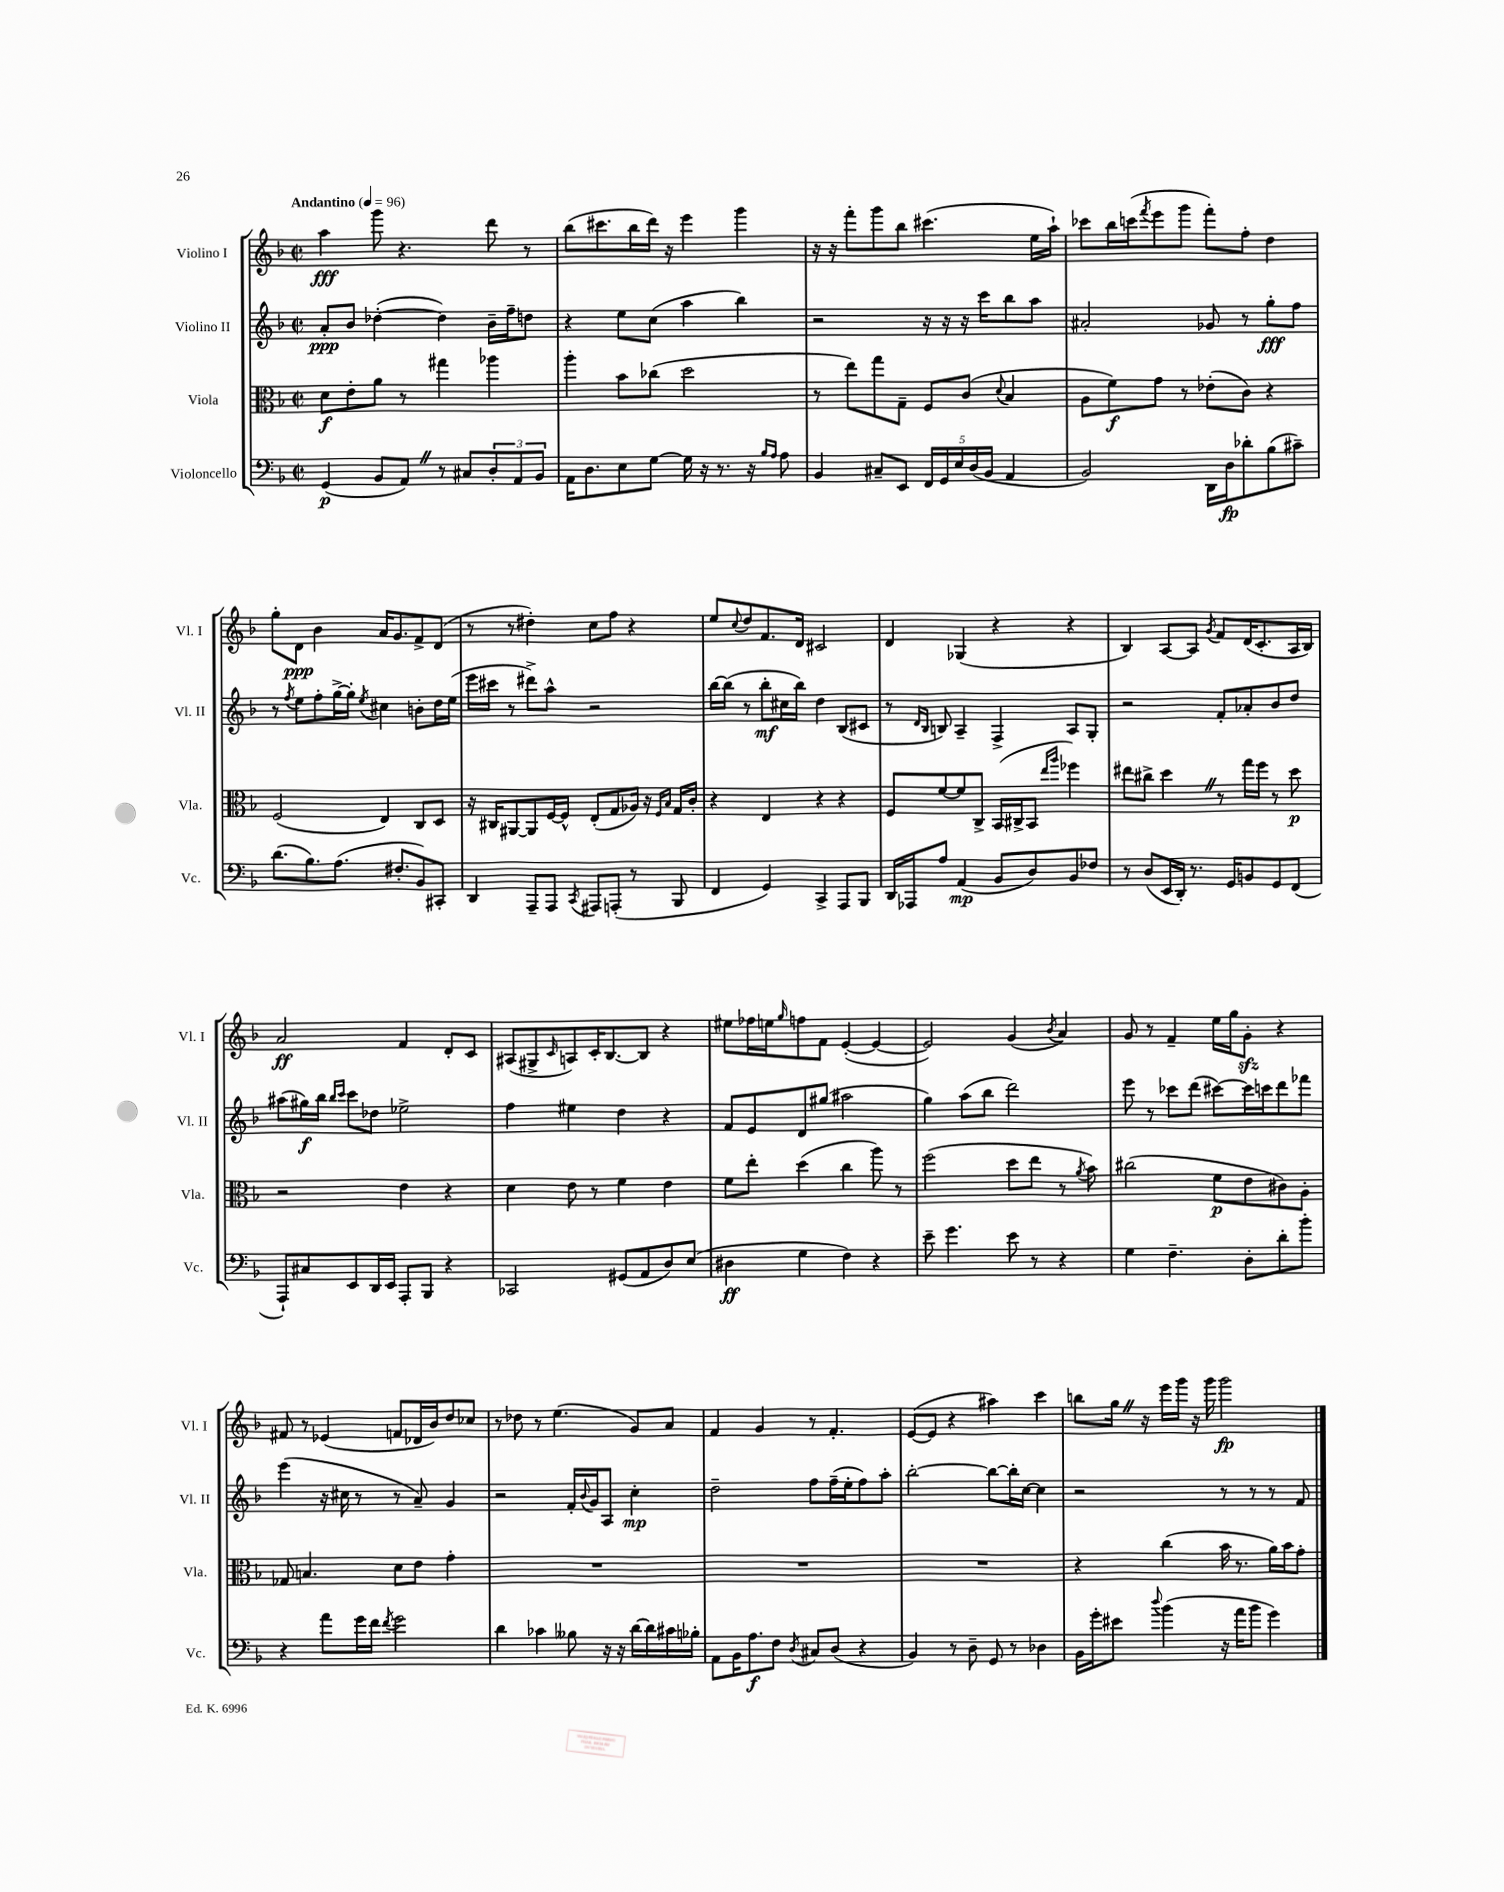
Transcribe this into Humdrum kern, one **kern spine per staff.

**kern	**dynam	**kern	**dynam	**kern	**dynam	**kern	**dynam
*part4	*part4	*part3	*part3	*part2	*part2	*part1	*part1
*staff4	*staff4	*staff3	*staff3	*staff2	*staff2	*staff1	*staff1
*I"Violoncello	*	*I"Viola	*	*I"Violino II	*	*I"Violino I	*
*I'Vc.	*	*I'Vla.	*	*I'Vl. II	*	*I'Vl. I	*
*clefF4	*	*clefC3	*	*clefG2	*	*clefG2	*
*k[b-]	*	*k[b-]	*	*k[b-]	*	*k[b-]	*
*M2/2	*	*M2/2	*	*M2/2	*	*M2/2	*
*met(c|)	*	*met(c|)	*	*met(c|)	*	*met(c|)	*
*MM96	*	*MM96	*	*MM96	*	*MM96	*
=1	=1	=1	=1	=1	=1	=1	=1
!	!	!	!	!	!	!LO:TX:a:B:t=Andantino	!
(4GG/	p	8d\L	f	8a'/L	ppp	4aa\	fff
.	.	8e'\	.	8b-/J	.	.	.
8BB-/L	.	8a\J	.	([4dd-X'\	.	8ggg\	.
8AAZ/J)	.	8r	.	.	.	4.r	.
8r	.	4gg#X\	.	4dd-\])	.	.	.
8C#X/L	.	.	.	.	.	.	.
12D'/	.	4aa-X\	.	16b-~\LL	.	8ddd\	.
.	.	.	.	16ff~\J	.	.	.
12AA/	.	.	.	.	.	.	.
.	.	.	.	8ddn\J	.	8r	.
12BB-/J	.	.	.	.	.	.	.
=2	=2	=2	=2	=2	=2	=2	=2
16AA\KL	.	4aa'\	.	4r	.	(8bb-\L	.
8.D\	.	.	.	.	.	.	.
.	.	.	.	.	.	8.ccc#X\	.
8E\	.	8b-\L	.	8ee\L	.	.	.
.	.	.	.	.	.	16bb-\L	.
[8G\J	.	(8cc-X\J	.	(8cc\J	.	16ddd\JJ)	.
.	.	.	.	.	.	16r	.
16G\]	.	2dd\	.	4aa\	.	4eee\	.
16r	.	.	.	.	.	.	.
8.r	.	.	.	.	.	.	.
.	.	.	.	4bb-\)	.	4ggg\	.
16r	.	.	.	.	.	.	.
16qqB-/LL	.	.	.	.	.	.	.
16qqA/JJ	.	.	.	.	.	.	.
8A\	.	.	.	.	.	.	.
=3	=3	=3	=3	=3	=3	=3	=3
4BB-/	.	8r	.	2r	.	16r	.
.	.	.	.	.	.	16r	.
.	.	8ee\L)	.	.	.	8fff'\L	.
8C#X~/L	.	8gg\	.	.	.	8ggg\	.
8EE/J	.	8G~\J	.	.	.	8bb-\J	.
20FF/LL	.	8F/L	.	16r	.	(4.ccc#X\	.
20GG/	.	.	.	.	.	.	.
.	.	.	.	16r	.	.	.
20E/	.	.	.	.	.	.	.
.	.	(8c/J	.	16r	.	.	.
(20D/	.	.	.	.	.	.	.
.	.	.	.	16ccc\KL	.	.	.
20BB-/JJ	.	.	.	.	.	.	.
.	.	8qqd/	.	.	.	.	.
4AA/	.	4B-/	.	8bb-\	.	.	.
.	.	.	.	8aa\J	.	16ee\LL	.
.	.	.	.	.	.	16aa`\JJ)	.
=4	=4	=4	=4	=4	=4	=4	=4
2BB-/)	.	8A\L	.	2a#X'/	.	8ccc-X\L	.
.	.	8f\)	f	.	.	16bb-\L	.
.	.	.	.	.	.	(16cccn\J	.
.	.	.	.	.	.	8qfff/	.
.	.	8g\J	.	.	.	8eee\	.
.	.	8r	.	.	.	8ggg\J	.
16DD\LL	.	(8e-X'\L	.	8g-X/	.	8fff'\L)	.
16D\J	fp	.	.	.	.	.	.
8d-X'\	.	8c\J)	.	8r	.	8ff'\J	.
(8B-\	.	4r	.	8gg'\L	fff	4dd\	.
8c#X~\J)	.	.	.	8ff\J	.	.	.
!!LO:LB:g=z
=5	=5	=5	=5	=5	=5	=5	=5
(8.d\L	.	(2F/	.	8r	.	8gg'\L	.
.	.	.	.	8qff/	.	.	.
.	.	.	.	8ee\L	.	8d\J	ppp
8.B-\)	.	.	.	.	.	.	.
.	.	.	.	8ff'\	.	4b-\	.
(8.A\J	.	.	.	[16gg^\L	.	.	.
.	.	.	.	16gg'\JJ]	.	.	.
.	.	.	.	8qee/	.	.	.
.	.	4E/)	.	4cc#X\	.	16a/KL	.
8.F#X'/L	.	.	.	.	.	8.g/	.
8BB-/)	.	8C/L	.	8bn'\L	.	8f^/	.
8CC#X'/J	.	8D/J	.	16dd\L	.	(8d/J	.
.	.	.	.	(16ee\JJ	.	.	.
=6	=6	=6	=6	=6	=6	=6	=6
4DD/	.	16r	.	16eee\LL	.	8r	.
.	.	16C#X/KL	.	16ccc#X\JJ	.	.	.
.	.	[8AA#X/	.	8r	.	8r	.
8AAA~/L	.	8AA#/]	.	8ddd#X^\L)	.	4dd#X'\)	.
8AAA/J	.	[16F/L	.	8aa^^\J	.	.	.
.	.	16F^^/JJ]	.	.	.	.	.
8qCC/	.	.	.	.	.	.	.
8AAA#X/L	.	(8E'/L	.	2r	.	8cc\L	.
(8AAAn'/J	.	8G/	.	.	.	8ff\J	.
8r	.	16A-X/Jk)	.	.	.	4r	.
.	.	16r	.	.	.	.	.
.	.	16qqF/LL	.	.	.	.	.
.	.	16qqB-/JJ	.	.	.	.	.
8BBB-/	.	16G/LL	.	.	.	.	.
.	.	16c'/JJ	.	.	.	.	.
=7	=7	=7	=7	=7	=7	=7	=7
4FF/	.	4r	.	[16bb-\LL	.	8ee/L	.
.	.	.	.	(16bb-\JJ]	.	.	.
.	.	.	.	.	.	8qqcc/	.
.	.	.	.	8r	.	8dd/	.
4GG/)	.	4E/	.	8bb-'\L	mf	8.f/	.
.	.	.	.	16cc#X\L	.	.	.
.	.	.	.	16bb-\JJ)	.	16d/Jk	.
4CC^/	.	4r	.	4dd\	.	2c#X/	.
8AAA/L	.	4r	.	(8B-/L	.	.	.
8BBB-/J	.	.	.	8c#X/J	.	.	.
=8	=8	=8	=8	=8	=8	=8	=8
16DD/LL	.	8F/L	.	8r	.	4d/	.
16AAA-X/J	.	.	.	.	.	.	.
.	.	.	.	16qqd/LL	.	.	.
.	.	.	.	16qqB-/JJ	.	.	.
8A/J	.	[8f/	.	8Bn/)	.	.	.
(4AA/	mp	8f/]	.	4A~/	.	(4G-X/	.
.	.	8C^/J	.	.	.	.	.
8BB-/L	.	(16BB-/LL	.	4F^/	.	4r	.
.	.	16C#X^/J	.	.	.	.	.
8D/)	.	8BB-/J	.	.	.	.	.
.	.	16qqee/LL	.	.	.	.	.
.	.	16qqaa/JJ	.	.	.	.	.
8BB-/	.	4ff-X\)	.	8A/L	.	4r	.
8F-X/J	.	.	.	8G'/J	.	.	.
=9	=9	=9	=9	=9	=9	=9	=9
8r	.	8ee#X\L	.	2r	.	4B-/)	.
(8D/L	.	8cc#X^\J	.	.	.	.	.
16EE/L	.	4ddZ\	.	.	.	[8A/L	.
16DD'/JJ)	.	.	.	.	.	.	.
8.r	.	.	.	.	.	8A/J]	.
.	.	.	.	.	.	8qg/	.
.	.	8r	.	8f'/L	.	8f/L	.
16GG/KL	.	.	.	.	.	.	.
8BBn/	.	16gg\LL	.	8a-X'/	.	(16d/K	.
.	.	16ff\JJ	.	.	.	8.c'/	.
8GG/	.	8r	.	8b-/	.	.	.
(8FF/J	.	8dd\	p	8dd/J	.	16A/L	.
.	.	.	.	.	.	16B-/JJ)	.
!!LO:LB:g=z
=10	=10	=10	=10	=10	=10	=10	=10
8AAA`/L)	.	2r	.	(8aa#X\L	.	2a/	ff
8C#X/	.	.	.	16gg#X\L)	f	.	.
.	.	.	.	16bb-\JJ	.	.	.
.	.	.	.	16qqbb-/LL	.	.	.
.	.	.	.	16qqccc/JJ	.	.	.
8EE/	.	.	.	8ccc\L	.	.	.
16DD/L	.	.	.	8dd-X\J	.	.	.
16EE/JJ	.	.	.	.	.	.	.
8AAA'/L	.	4e\	.	2ee-X^\	.	4f/	.
8BBB-/J	.	.	.	.	.	.	.
4r	.	4r	.	.	.	8d'/L	.
.	.	.	.	.	.	8c/J	.
=11	=11	=11	=11	=11	=11	=11	=11
2CC-X/	.	4d\	.	4ff\	.	(8A#X/L	.
.	.	.	.	.	.	8G#X^/	.
.	.	.	.	.	.	16qqc/	.
.	.	8e\	.	4ee#X\	.	8An/)	.
.	.	8r	.	.	.	16c'/K	.
.	.	.	.	.	.	[8.B-/	.
(8GG#X/L	.	4f\	.	4dd\	.	.	.
8AA/	.	.	.	.	.	8B-/J]	.
8D/)	.	4e\	.	4r	.	4r	.
(8E/J	.	.	.	.	.	.	.
=12	=12	=12	=12	=12	=12	=12	=12
4D#X\	ff	8f\L	.	8f/L	.	8ee#X\L	.
.	.	8ee'\J	.	8e/	.	16ff-X\L	.
.	.	.	.	.	.	16een\J	.
.	.	.	.	.	.	16qqgg/	.
4G\	.	(4dd\	.	8d/	.	8ffn\	.
.	.	.	.	(8gg#X/J	.	8f\J	.
4F\)	.	4cc\	.	2aa#X\	.	([4e'/	.
4r	.	8aa\)	.	.	.	4e/_	.
.	.	8r	.	.	.	.	.
=13	=13	=13	=13	=13	=13	=13	=13
8e~\	.	(2ff\	.	4gg\)	.	2e/])	.
4.g\	.	.	.	.	.	.	.
.	.	.	.	(8aa\L	.	.	.
.	.	.	.	8bb-\J	.	.	.
8e\	.	8dd\L	.	2ddd\)	.	(4g/	.
8r	.	8ee\J	.	.	.	.	.
.	.	.	.	.	.	8qb-/	.
4r	.	8r	.	.	.	4a/)	.
.	.	8qa/	.	.	.	.	.
.	.	8b-\)	.	.	.	.	.
=14	=14	=14	=14	=14	=14	=14	=14
4G\	.	(2cc#X\	.	8eee\	.	8g/	.
.	.	.	.	8r	.	8r	.
4.F~\	.	.	.	8ccc-X\L	.	4f~/	.
.	.	.	.	(8ddd\J	.	.	.
.	.	8f\L	p	[8ccc#X\L)	.	16ee\LL	.
.	.	.	.	.	.	16gg\J	.
8D'\L	.	8e\	.	16ccc#\L]	.	8gzz'\J	.
.	.	.	.	16cccn\J	.	.	.
8d'\	.	8c#X\)	.	8ddd\	.	4r	.
8b-'\J	.	8A'\J	.	8fff-X\J	.	.	.
!!LO:LB:g=z
=15	=15	=15	=15	=15	=15	=15	=15
4r	.	8G-X/	.	(4eee\	.	8f#X/	.
.	.	4.Bn/	.	.	.	8r	.
8a\L	.	.	.	16r	.	(4e-X/	.
.	.	.	.	16cc#X\	.	.	.
16g\L	.	.	.	8r	.	.	.
16f\JJ	.	.	.	.	.	.	.
8qf/	.	.	.	.	.	.	.
2g\	.	8d\L	.	8r	.	8fn/L	.
.	.	8e\J	.	8a~/)	.	16d-X/L	.
.	.	.	.	.	.	16b-/J)	.
.	.	4g'\	.	4g/	.	8dd/	.
.	.	.	.	.	.	8cc-X/J	.
=16	=16	=16	=16	=16	=16	=16	=16
4d\	.	1r	.	2r	.	8r	.
.	.	.	.	.	.	8dd-X\	.
4c-X\	.	.	.	.	.	8r	.
.	.	.	.	.	.	(4.ee\	.
8B--X\	.	.	.	16f'/LL	.	.	.
.	.	.	.	8qqb-/	.	.	.
.	.	.	.	16g/J	.	.	.
16r	.	.	.	8A/J	.	.	.
16r	.	.	.	.	.	.	.
[16d\LL	.	.	.	4cc'\	mp	8g/L)	.
16d\]	.	.	.	.	.	.	.
16c#X\	.	.	.	.	.	8a/J	.
16B-X'\JJ	.	.	.	.	.	.	.
=17	=17	=17	=17	=17	=17	=17	=17
8AA\L	.	1r	.	2dd~\	.	4f/	.
16BB-\K	.	.	.	.	.	.	.
8.A\	f	.	.	.	.	.	.
.	.	.	.	.	.	4g/	.
8F\J	.	.	.	.	.	.	.
8qD/	.	.	.	.	.	.	.
8C#X/L	.	.	.	8ff\L	.	8r	.
(8D/J	.	.	.	(16ff~\L	.	4.f'/	.
.	.	.	.	16ee'\J	.	.	.
4r	.	.	.	8ff\)	.	.	.
.	.	.	.	8aa'\J	.	.	.
=18	=18	=18	=18	=18	=18	=18	=18
4BB-/)	.	1r	.	[2bb-'\	.	([8e/L	.
.	.	.	.	.	.	8e/J]	.
8r	.	.	.	.	.	4r	.
8D~\	.	.	.	.	.	.	.
8GG/	.	.	.	8bb-\L_	.	4aa#X\)	.
8r	.	.	.	16bb-'\L]	.	.	.
.	.	.	.	[16cc\JJ	.	.	.
4D-X\	.	.	.	4cc\]	.	4ccc\	.
=19	=19	=19	=19	=19	=19	=19	=19
16BB-\LL	.	4r	.	2r	.	8bbn\L	.
16g'\J	.	.	.	.	.	.	.
8e#X\J	.	.	.	.	.	16ggZ\Jk	.
.	.	.	.	.	.	16r	.
8qqdd/	.	.	.	.	.	.	.
(4b-\	.	(4cc\	.	.	.	16eee\LL	.
.	.	.	.	.	.	16ggg\JJ	.
.	.	.	.	.	.	16r	.
.	.	.	.	.	.	16ggg\	.
16r	.	16b-\	.	8r	.	2ggg\	fp
16a\KL	.	8.r	.	.	.	.	.
8b-\J	.	.	.	8r	.	.	.
4g\)	.	16a\LL)	.	8r	.	.	.
.	.	16b-\J	.	.	.	.	.
.	.	8g'\J	.	8f/	.	.	.
==	==	==	==	==	==	==	==
*-	*-	*-	*-	*-	*-	*-	*-
